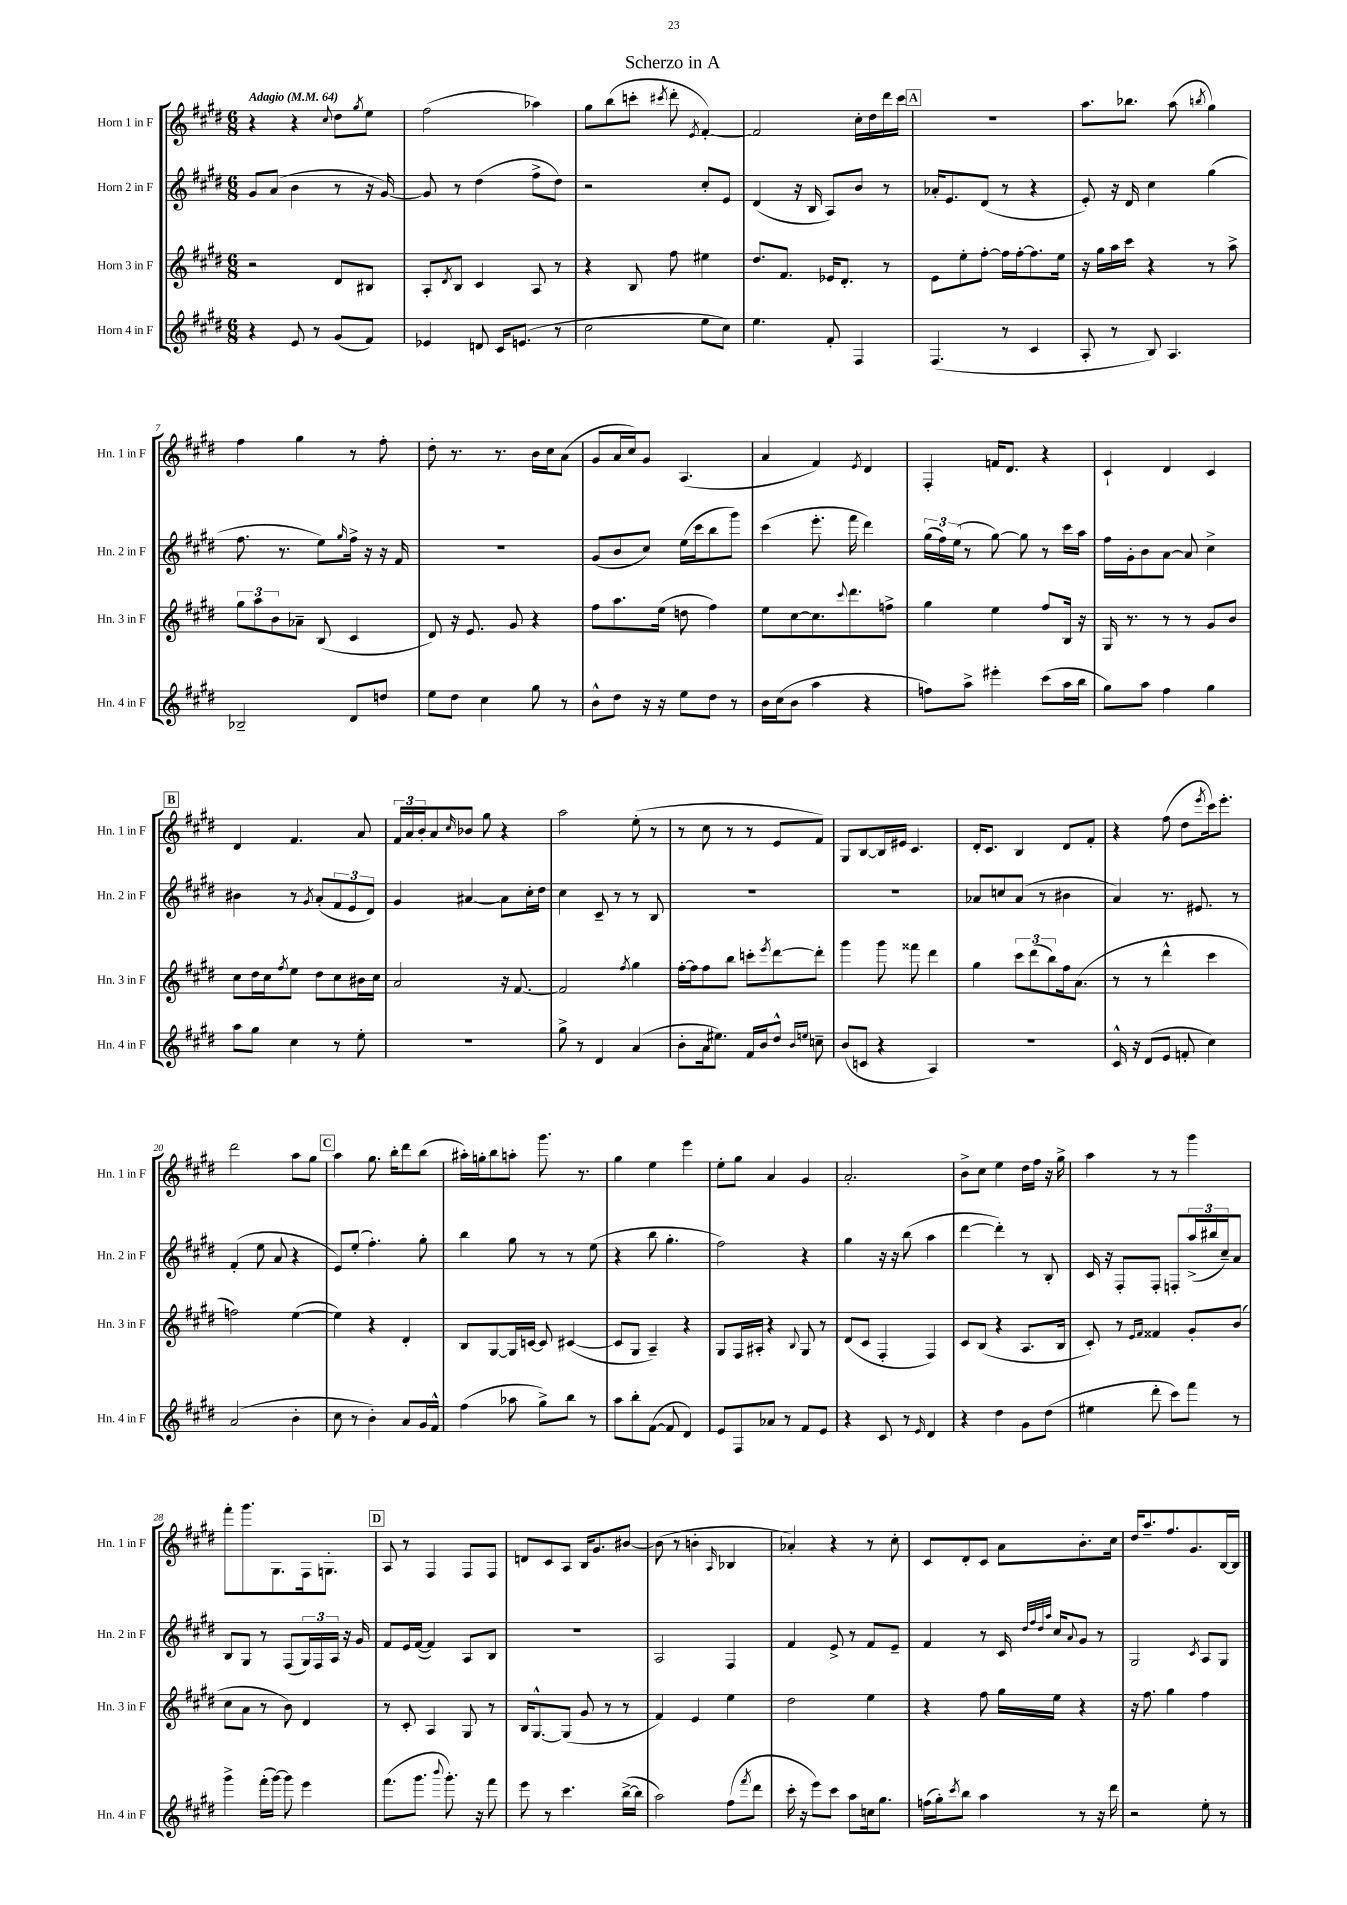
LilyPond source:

\header { title = "Scherzo in A" }
<<
\new StaffGroup <<
\new Staff = "s0" \with { instrumentName = "Horn 1 in F" shortInstrumentName = "Hn. 1 in F" } {
    \clef treble \key e \major \numericTimeSignature \time 6/8 \tempo "Adagio" 4 = 64
    r4 r4 \appoggiatura { cis''8 } dis''8 \acciaccatura { gis''8 } e''8 |
    fis''2( aes''4) |
    gis''8 b''8( c'''8-. \acciaccatura { cis'''8 } dis'''8-. \acciaccatura { e'8 } fis'4~-.) |
    fis'2 cis''16-. dis''16 dis'''16 cis'''16 |
    \mark \markup { \box "A" } R2. |
    a''8. bes''8. a''8( \acciaccatura { b''8 } gis''4) |
    fis''4 gis''4 r8 fis''8-. |
    dis''8-. r8. r8. b'16 cis''16 a'8( |
    gis'8 a'16 cis''16) gis'8 a4.( |
    a'4 fis'4) \acciaccatura { e'8 } dis'4 |
    fis4-. f'16 dis'8. r4 |
    cis'4-! dis'4 cis'4 |
    \mark \markup { \box "B" } dis'4 fis'4. a'8 |
    \tuplet 3/2 { fis'16 a'16 b'16-. } a'8 \grace { cis''16 } bes'8 gis''8 r4 |
    a''2 e''8-.( r8 |
    r8 cis''8 r8 r8 e'8 fis'8) |
    gis8 b8~ b16 eis'16 cis'4. |
    dis'16-. cis'8. b4 dis'8 fis'8-. |
    r4 fis''8( dis''8 \acciaccatura { e'''8 } cis'''16) e'''8.-. |
    dis'''2 a''8 gis''8 |
    \mark \markup { \box "C" } a''4 gis''8. b''16-. dis'''8 b''8( |
    ais''16-.) g''16-. b''8 a''8-. gis'''8. r8. |
    gis''4 e''4 e'''4 |
    e''8-. gis''8 a'4 gis'4 |
    a'2.-. |
    b'8-> cis''8 e''4 dis''16 fis''16 r16 gis''16-> |
    a''4 r8 r8 gis'''4 |
    fis'''8-. gis'''8. gis8. fis16 g8.-. |
    \mark \markup { \box "D" } a8 r8 fis4 fis8 fis8 |
    d'8 cis'8 a8 b16 gis'8. bis'8~ |
    bis'8( r8 b'4-. \grace { a16 } bes4 |
    aes'4-.) r4 r8 cis''8-. |
    cis'8 dis'8-. cis'8 a'8 b'8.-. cis''16 |
    dis''16 a''8.-- fis''8. gis'8. b16~ b16 \bar "|." |
}
\new Staff = "s1" \with { instrumentName = "Horn 2 in F" shortInstrumentName = "Hn. 2 in F" } {
    \clef treble \key e \major \numericTimeSignature \time 6/8
    gis'8 a'8( b'4 r8 r16 gis'16~) |
    gis'8 r8 dis''4( fis''8-> dis''8) |
    r2 cis''8-. e'8 |
    dis'4( r16 b16 a8) b'8 r8 |
    \mark \markup { \box "A" } aes'16-. e'8. dis'8( r8 r4 |
    e'8-.) r16 dis'16 cis''4 gis''4( |
    fis''8. r8. e''8) \grace { gis''16 } fis''16-> r16 r16 fis'16 |
    R2. |
    gis'8( b'8 cis''8) e''16( cis'''16 b''8 gis'''8) |
    cis'''4( e'''8.-. fis'''16 dis'''4) |
    \tuplet 3/2 { gis''16( fis''16) e''16( } r8 gis''8~) gis''8 r8 cis'''16 a''16 |
    fis''16 gis'16-. b'8 a'8~ a'8 cis''4-> |
    \mark \markup { \box "B" } bis'4 r8 \acciaccatura { gis'8 } a'8-.( \tuplet 3/2 { fis'8 e'8 dis'8) } |
    gis'4 ais'4~ ais'8 cis''16-. dis''16 |
    cis''4 cis'8-- r8 r8 b8 |
    R2. |
    R2. |
    aes'8 c''8 aes'8( r8 bis'4 |
    a'4) r8. eis'8. r8 |
    fis'4-.( e''8 a'8 r4 |
    \mark \markup { \box "C" } e'8) e''8-.( fis''4.-.) gis''8-. |
    b''4 gis''8 r8 r8 e''8( |
    r4 b''8 gis''4.-. |
    fis''2) r4 |
    gis''4 r16 r16 b''8( a''4 |
    dis'''4~ dis'''4-.) r8 b8-. |
    cis'16 r16 fis8-. fis8-. f8-. \tuplet 3/2 { a''16->( bis''16 cis''16--) } a'8 |
    b8 gis8 r8 fis8( \tuplet 3/2 { gis16) fis16 a16 } r16 gis'16 |
    \mark \markup { \box "D" } fis'8 e'16 fis'16~( fis'4) a8 b8 |
    R2. |
    a2 fis4 |
    fis'4 e'8-> r8 fis'8 e'8-- |
    fis'4 r8 cis'16 \grace { dis''32 fis''32 dis''32 a''32 } cis''16 \appoggiatura { a'8 } gis'8 r8 |
    gis2 \acciaccatura { cis'8 } a8 gis8 \bar "|." |
}
\new Staff = "s2" \with { instrumentName = "Horn 3 in F" shortInstrumentName = "Hn. 3 in F" } {
    \clef treble \key e \major \numericTimeSignature \time 6/8
    r2 dis'8 bis8 |
    a8-. \acciaccatura { dis'8 } b8 cis'4 a8 r8 |
    r4 b8 fis''8 eis''4 |
    dis''8. fis'8. ees'16 dis'8.-. r8 |
    \mark \markup { \box "A" } e'8 e''8-. fis''8~-. fis''16 fis''16~-. fis''8. e''16 |
    r16 gis''16 a''16 cis'''16 r4 r8 a''8-> |
    \tuplet 3/2 { gis''8 a''8 b'8 } aes'8-- b8( cis'4 |
    dis'8) r16 e'8. gis'8 r4 |
    fis''8 a''8. e''16( d''8 fis''4) |
    e''8 cis''8~ cis''8. \appoggiatura { cis'''8 } dis'''8. f''8-> |
    gis''4 e''4 fis''8 b16 r16 |
    gis16 r8. r8 r8 gis'8 b'8 |
    \mark \markup { \box "B" } cis''8 dis''16 cis''16 \acciaccatura { fis''8 } e''8 dis''8 cis''8 bis'16 cis''16 |
    a'2 r16 fis'8.~ |
    fis'2 \acciaccatura { fis''8 } gis''4 |
    fis''16~-. fis''16 fis''8 b''8 c'''8-. \acciaccatura { e'''8 } dis'''8~ dis'''8-. |
    gis'''4 gis'''8 fisis'''8 dis'''4 |
    gis''4 \tuplet 3/2 { cis'''8 dis'''8( b''8) } fis''16 a'8.( |
    r8 r8 dis'''4-^ cis'''4 |
    f''2) e''4~( |
    \mark \markup { \box "C" } e''4) r4 dis'4-. |
    b8 gis8~ gis16 c'16~ c'8 cis'4~( |
    cis'8 gis8 a4--) r4 |
    gis8 fis16 ais16-. r4 \appoggiatura { b8 } gis8 r8 |
    dis'8( cis'8 fis4-. fis4) |
    cis'8 b8( r4 a8. b16 |
    cis'8-.) r8 \grace { e'16 fis'16 } fisis'4 gis'8-. b'8( |
    cis''8 a'8 r8 b'8) dis'4 |
    \mark \markup { \box "D" } r8 cis'8-. a4 gis8 r8 |
    b16 gis8.~-^ gis8( gis'8 r8 r8 |
    fis'4) e'4 e''4 |
    dis''2 e''4 |
    r4 fis''8 gis''16 e''16 r4 |
    r16 fis''8. gis''4 fis''4 \bar "|." |
}
\new Staff = "s3" \with { instrumentName = "Horn 4 in F" shortInstrumentName = "Hn. 4 in F" } {
    \clef treble \key e \major \numericTimeSignature \time 6/8
    r4 e'8 r8 gis'8( fis'8) |
    ees'4 d'8 cis'16 e'8.( r8 |
    cis''2 e''8 cis''8) |
    e''4. fis'8-. fis4 |
    \mark \markup { \box "A" } fis4.( r8 cis'4 |
    a8-. r8 b8) a4. |
    bes2-- dis'8 d''8 |
    e''8 dis''8 cis''4 gis''8 r8 |
    b'8-^ dis''8 r16 r16 e''8 dis''8 r8 |
    b'16 cis''16( b'8 a''4 r4 |
    f''8) a''8-> eis'''4-. cis'''8( a''16 b''16 |
    gis''8) a''8 fis''4 gis''4 |
    \mark \markup { \box "B" } a''8 gis''8 cis''4 r8 e''8-. |
    R2. |
    gis''8-> r8 dis'4 a'4( |
    b'8-. a'16 eis''8.) fis'16 b'16 dis''8-^ \grace { b'16 e''16 } c''8-- |
    b'8( c'8 r4 a4) |
    R2. |
    cis'16-^ r16 dis'8( e'8 f'8-. cis''4) |
    a'2( b'4-. |
    \mark \markup { \box "C" } cis''8 r8 b'4-.) a'8 gis'16 fis'16-^ |
    fis''4( aes''8 gis''8->) b''8 r8 |
    a''8 b''8-. fis'8~( fis'8 dis'4) |
    e'8 fis8 aes'8 r8 fis'8 e'8 |
    r4 cis'8 r8 \grace { e'16 } dis'4 |
    r4 dis''4 gis'8 dis''8( |
    eis''4 dis'''8-. cis'''8) fis'''8 r8 |
    gis'''4-> fis'''16-.( gis'''16~) gis'''8 e'''4 |
    \mark \markup { \box "D" } fis'''8.( gis'''8. \appoggiatura { b'''8 } gis'''8.-.) r16 fis'''8 |
    e'''8 r8 cis'''4. b''16~->( b''16 |
    a''2) fis''8( \acciaccatura { fis'''8 } dis'''8 |
    cis'''16-. r16 e'''8) cis'''8 a''8 c''16 gis''8. |
    f''16( gis''16-.) \acciaccatura { cis'''8 } b''8 a''4 r8 r16 dis'''16 |
    r2 e''8-. r8 \bar "|." |
}
>>
>>
